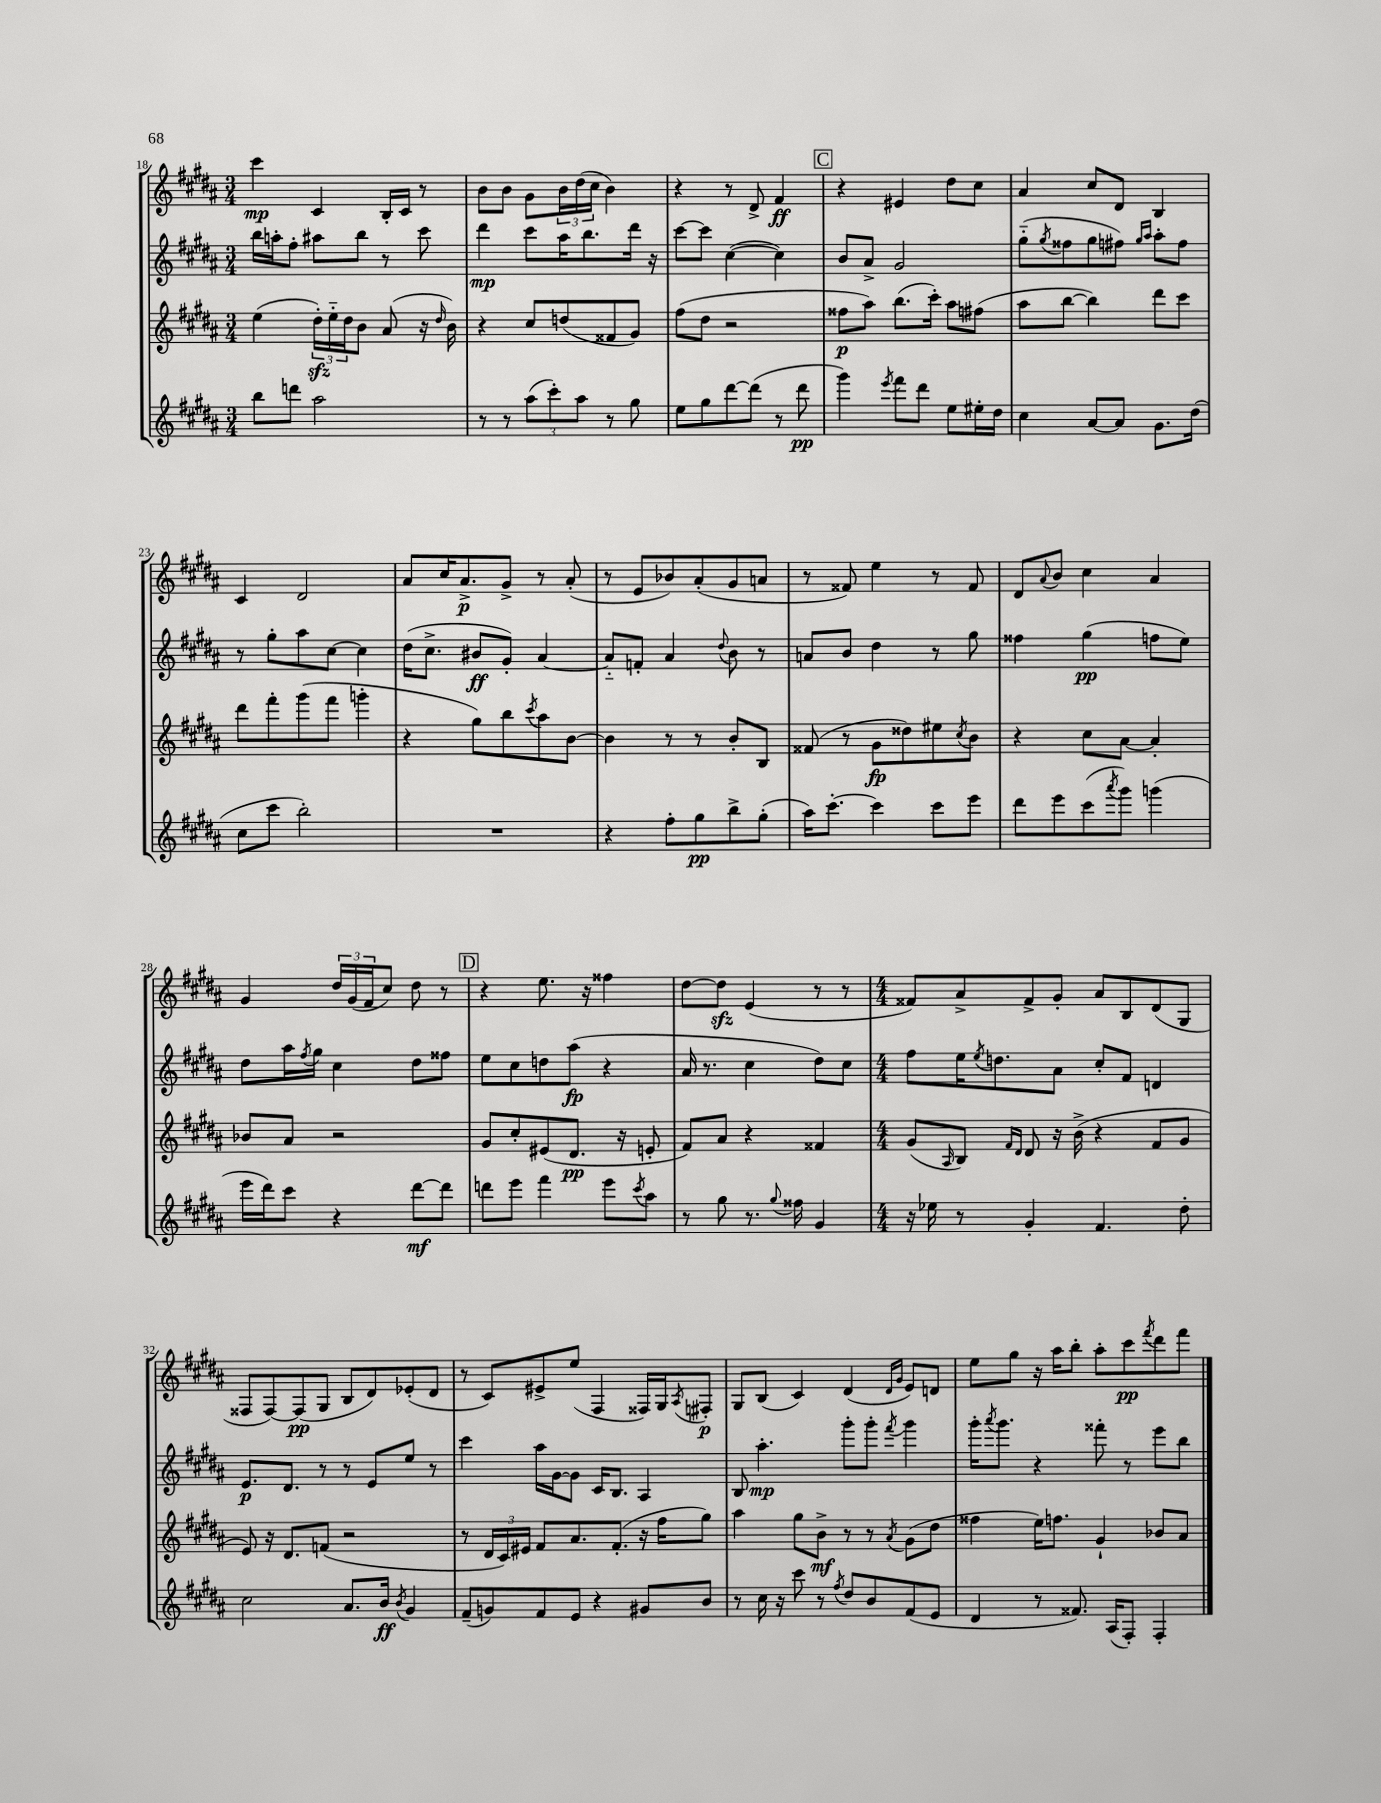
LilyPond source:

<<
\new StaffGroup <<
\new Staff = "s0" {
    \clef treble \key b \major \numericTimeSignature \time 3/4
    cis'''4\mp cis'4 b16-. cis'16 r8 |
    b'8 b'8 gis'8 \tuplet 3/2 { b'16 dis''16( cis''16 } b'4) |
    r4 r8 dis'8-> fis'4\ff |
    \mark \markup { \box "C" } r4 eis'4 dis''8 cis''8 |
    ais'4 cis''8 dis'8 b4 |
    cis'4 dis'2 |
    ais'8 cis''16 ais'8.->\p gis'8-> r8 ais'8-.( |
    r8 e'8 bes'8) ais'8-.( gis'8 a'8 |
    r8 fisis'8) e''4 r8 fisis'8 |
    dis'8 \appoggiatura { ais'8 } b'8 cis''4 ais'4 |
    gis'4 \tuplet 3/2 { dis''16 gis'16( fis'16 } cis''8) dis''8 r8 |
    \mark \markup { \box "D" } r4 e''8. r16 fisis''4 |
    dis''8~ dis''8\sfz e'4( r8 r8 |
    \numericTimeSignature \time 4/4 fisis'8) ais'8-> fisis'8-> gis'8-. ais'8 b8 dis'8( gis8 |
    fisis8 fisis8~) fisis8\pp( gis8 b8 dis'8) ees'8-.( dis'8 |
    r8 cis'8) eis'8-> e''8( fis4 fisis16) gis16 \acciaccatura { ais8 } fis8-.\p |
    gis8 b8( cis'4) dis'4( \grace { dis'16 gis'16 } e'8) d'8 |
    e''8 gis''8 r16 ais''16 b''8-. ais''8-. cis'''8\pp \acciaccatura { fis'''8 } dis'''8 fis'''8 \bar "|." |
}
\new Staff = "s1" {
    \clef treble \key b \major \numericTimeSignature \time 3/4
    b''16 a''16-. fis''8-. ais''8 b''8 r8 cis'''8 |
    dis'''4\mp cis'''8 ais''16 b''8. dis'''16 r16 |
    cis'''8~ cis'''8 cis''4~( cis''4) |
    \mark \markup { \box "C" } b'8 ais'8-> gis'2 |
    gis''8-_( \acciaccatura { gis''8 } fisis''8 gis''8 fis''8) \grace { gis''16 ais''16 } ais''8-. fis''8 |
    r8 gis''8-. ais''8 cis''8~ cis''4 |
    dis''16( cis''8.-> bis'8\ff gis'8-.) ais'4~ |
    ais'8-_ f'8-. ais'4 \appoggiatura { dis''8 } b'8 r8 |
    a'8 b'8 dis''4 r8 gis''8 |
    fisis''4 gis''4\pp( f''8 e''8) |
    dis''8 ais''16 \acciaccatura { fis''8 } gis''16 cis''4 dis''8 fisis''8 |
    \mark \markup { \box "D" } e''8 cis''8 d''8 ais''8\fp( r4 |
    ais'16 r8. cis''4 dis''8) cis''8 |
    \numericTimeSignature \time 4/4 fis''8 e''16 \acciaccatura { e''8 } d''8. ais'8 cis''8-. fis'8 d'4 |
    e'8.\p dis'8. r8 r8 e'8 e''8 r8 |
    cis'''4 ais''16 gis'16~ gis'8 cis'16 b8. ais4 |
    b8 ais''4.-.\mp gis'''8-. gis'''8-. \acciaccatura { fis'''8 } gis'''4 |
    gis'''16-. \acciaccatura { ais'''8 } gis'''8. r4 fisis'''8-. r8 e'''8 b''8 \bar "|." |
}
\new Staff = "s2" {
    \clef treble \key b \major \numericTimeSignature \time 3/4
    e''4( \tuplet 3/2 { dis''16-.\sfz) e''16-_ dis''16 } b'8 ais'8( r16 \grace { dis''16 } b'16) |
    r4 cis''8 d''8( fisis'8 gis'8) |
    fis''8( dis''8 r2 |
    \mark \markup { \box "C" } fisis''8\p ais''8) b''8.( cis'''16-.) ais''8 fis''8( |
    ais''8 b''8~ b''4) dis'''8 cis'''8 |
    dis'''8 fis'''8-. gis'''8( fis'''8 g'''4-. |
    r4 gis''8) b''8 \acciaccatura { cis'''8 } ais''8 b'8~ |
    b'4 r8 r8 b'8-. b8 |
    fisis'8( r8 gis'8\fp disis''8) eis''8 \acciaccatura { cis''8 } b'8 |
    r4 cis''8 ais'8~ ais'4-. |
    bes'8 ais'8 r2 |
    \mark \markup { \box "D" } gis'8 cis''8-. eis'8( dis'8.\pp r16 e'8-. |
    fis'8) ais'8 r4 fisis'4 |
    \numericTimeSignature \time 4/4 gis'8( \grace { ais16 } b8) \grace { fis'16 dis'16 } dis'8 r16 b'16->( r4 fis'8 gis'8 |
    e'8) r16 dis'8. f'8( r2 |
    r8 \tuplet 3/2 { dis'16 cis'16) eis'16 } fis'8 ais'8. fis'8.-.( r16 fis''16 gis''8) |
    ais''4 gis''8 b'8->\mf r8 r8 \acciaccatura { ais'8 } gis'8( dis''8 |
    fisis''4 e''16) f''8. gis'4-! bes'8 ais'8 \bar "|." |
}
\new Staff = "s3" {
    \clef treble \key b \major \numericTimeSignature \time 3/4
    b''8 d'''8 ais''2 |
    r8 r8 \tuplet 3/2 { ais''8( cis'''8-.) ais''8 } r8 gis''8 |
    e''8 gis''8 dis'''8~ dis'''8( r8 dis'''8\pp |
    \mark \markup { \box "C" } gis'''4) \acciaccatura { e'''8 } fis'''8 dis'''8 e''8 eis''16-. dis''16 |
    cis''4 ais'8~ ais'8 gis'8. dis''16( |
    cis''8 cis'''8 b''2-.) |
    R2. |
    r4 fis''8-. gis''8\pp b''8-> gis''8-.( |
    ais''16) cis'''8.~-. cis'''4 cis'''8 e'''8 |
    dis'''8 e'''8 cis'''8( \acciaccatura { ais'''8 } gis'''8) g'''4( |
    e'''16 dis'''16) cis'''8 r4 dis'''8~\mf dis'''8 |
    \mark \markup { \box "D" } d'''8 e'''8 fis'''4 e'''8 \acciaccatura { cis'''8 } ais''8 |
    r8 gis''8 r8. \appoggiatura { gis''8 } fisis''16 gis'4 |
    \numericTimeSignature \time 4/4 r16 ees''16 r8 gis'4-. fis'4. dis''8-. |
    cis''2 ais'8. b'16\ff \acciaccatura { b'8 } gis'4 |
    fis'8--( g'8) fis'8 e'8 r4 gis'8 b'8 |
    r8 cis''16 r16 cis'''8 r8 \acciaccatura { fis''8 } dis''8 b'8 fis'8( e'8 |
    dis'4 r8 fisis'8.) ais16( fis8-.) fis4-. \bar "|." |
}
>>
>>
\layout { \context { \Score currentBarNumber = #18 } }
